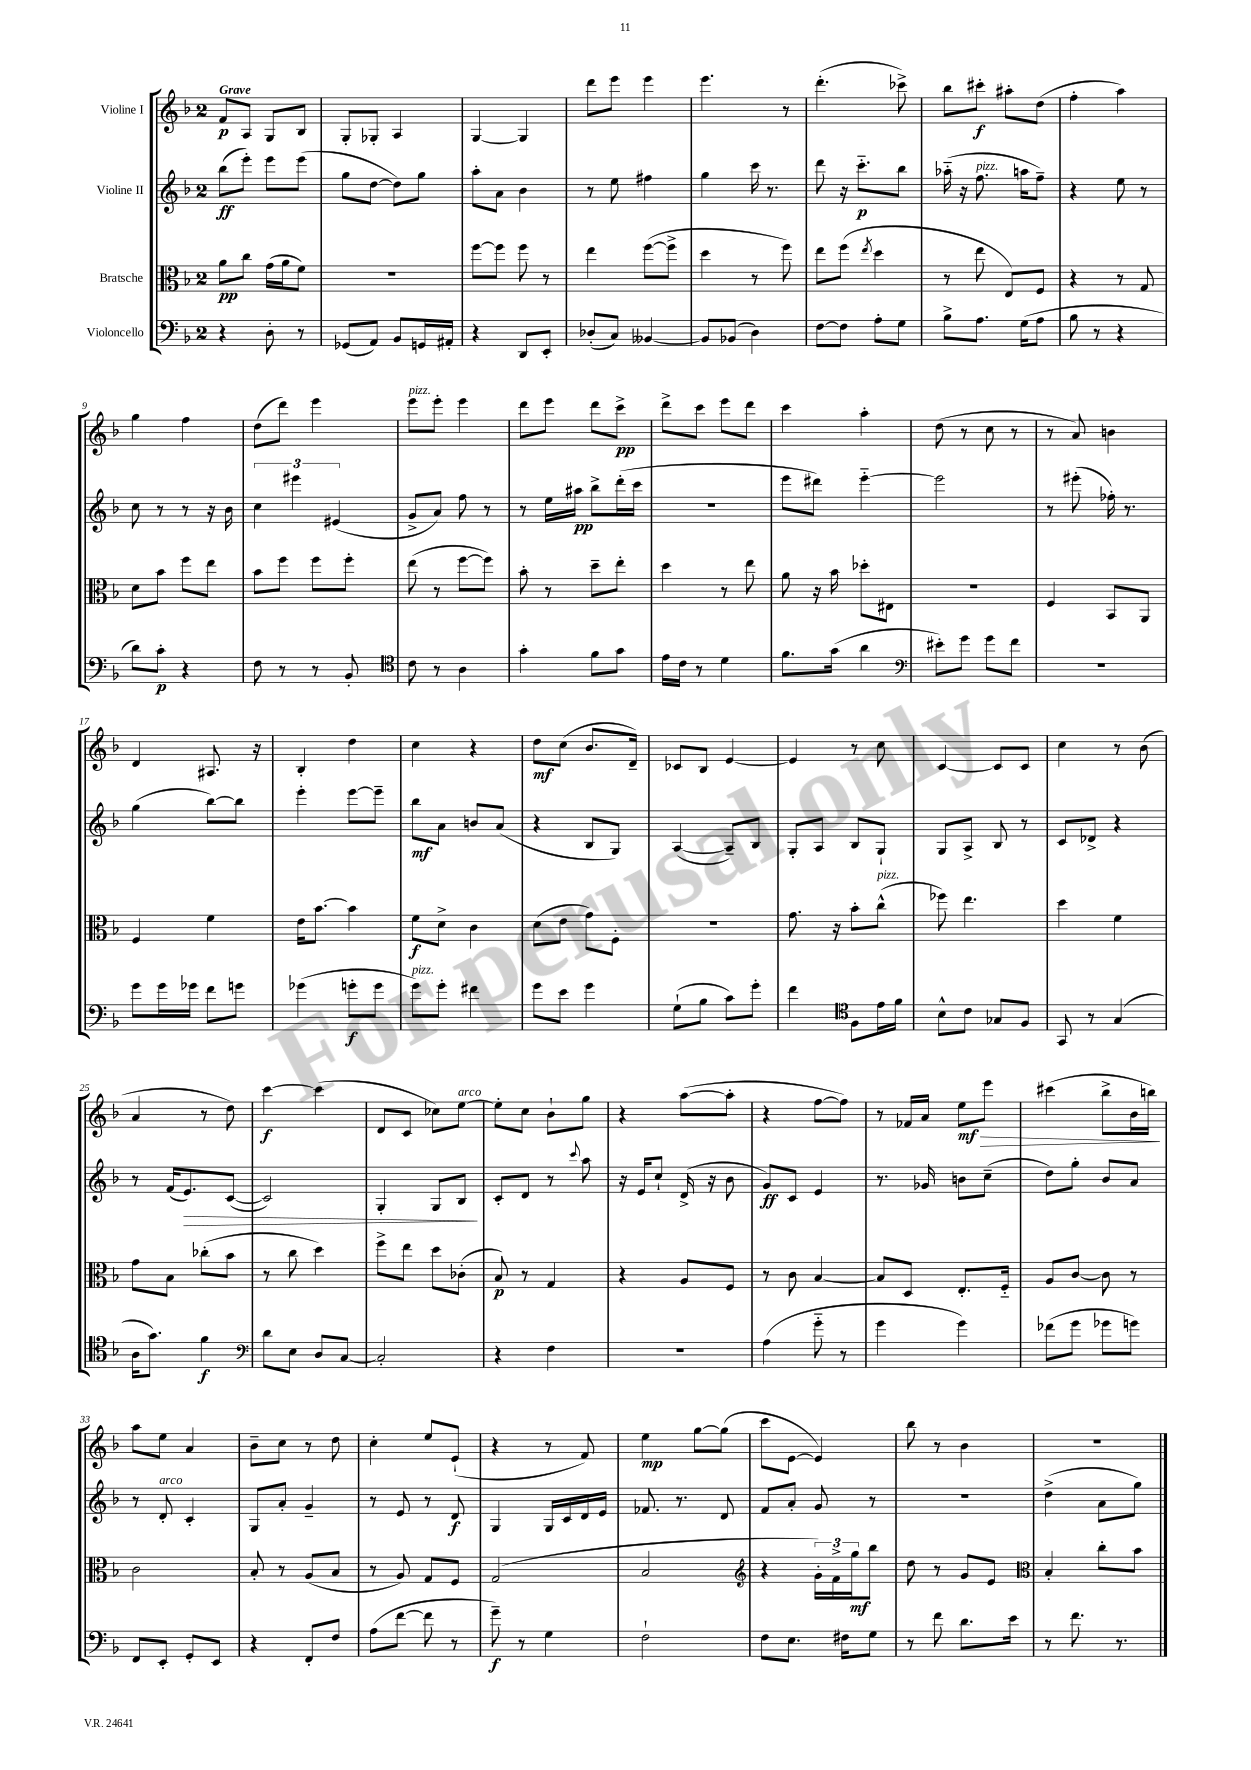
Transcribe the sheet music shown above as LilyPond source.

<<
\new StaffGroup <<
\new Staff = "s0" \with { instrumentName = "Violine I" } {
    \clef treble \key f \major \once \override Staff.TimeSignature.style = #'single-digit \time 2/4 \tempo "Grave"
    f'8\p a8 g8 bes8 |
    g8-. ges8-. a4 |
    g4~ g4 |
    d'''8 e'''8 e'''4 |
    e'''4. r8 |
    d'''4.-.( ces'''8->) |
    bes''8 cis'''8-.\f ais''8-. d''8( |
    f''4-. a''4) |
    g''4 f''4 |
    d''8( d'''8) e'''4 |
    e'''8^\markup { \italic "pizz." } e'''8-. e'''4 |
    d'''8 e'''8 d'''8 c'''8->\pp |
    d'''8-> c'''8 e'''8 d'''8 |
    c'''4 a''4-. |
    d''8( r8 c''8 r8 |
    r8 a'8) b'4 |
    d'4 ais8. r16 |
    bes4-. d''4 |
    c''4 r4 |
    d''8\mf c''8( bes'8. d'16--) |
    ces'8 bes8 e'4~ |
    e'4 r8 c''8 |
    c'4~ c'8 c'8 |
    c''4 r8 bes'8( |
    a'4 r8 d''8) |
    c'''4~\f c'''4( |
    d'8 c'8 ces''8) e''8~^\markup { \italic "arco" } |
    e''8-. c''8 bes'8-! g''8 |
    r4 a''8~( a''8-. |
    r4 f''8~ f''8) |
    r8 fes'16 a'16 e''8\mf\> e'''8 |
    cis'''4( bes''8-> bes'16 b''16\!) |
    a''8 e''8 a'4 |
    bes'8-- c''8 r8 d''8 |
    c''4-. e''8 e'8-!( |
    r4 r8 f'8) |
    e''4\mp g''8~ g''8( |
    c'''8 e'8~ e'4) |
    bes''8 r8 bes'4 |
    R2 \bar "|." |
}
\new Staff = "s1" \with { instrumentName = "Violine II" } {
    \clef treble \key f \major \once \override Staff.TimeSignature.style = #'single-digit \time 2/4
    bes''8\ff( e'''8-.) e'''8 e'''8( |
    g''8 d''8~ d''8) g''8 |
    a''8-. a'8 bes'4 |
    r8 e''8 fis''4 |
    g''4 c'''16 r8. |
    d'''8 r16 c'''8.-_\p bes''8 |
    aes''16-_( r16 f''8.^\markup { \italic "pizz." } a''16 f''8--) |
    r4 e''8 r8 |
    c''8 r8 r8 r16 bes'16 |
    \tuplet 3/2 { c''4 eis'''4 eis'4( } |
    g'8-> a'8) f''8 r8 |
    r8 e''16 ais''16\pp bes''8-> d'''16-.( c'''16 |
    r2 |
    e'''8 dis'''8) e'''4~-_ |
    e'''2 |
    r8 eis'''8-.( fes''16-.) r8. |
    g''4( bes''8~) bes''8 |
    e'''4-. e'''8~ e'''8-- |
    bes''8\mf a'8 b'8 a'8( |
    r4 bes8 g8) |
    a4~( a8--) bes8 |
    g8-. a8 bes8 g8-! |
    g8 a8-> bes8 r8 |
    c'8 des'8-> r4 |
    r8 f'16( e'8.\>) c'8~( |
    c'2) |
    g4-. g8 bes8\! |
    c'8-. d'8 r8 \appoggiatura { c'''8 } a''8 |
    r16 e'16 c''8-! d'16->( r16 bes'8 |
    g'8\ff) c'8 e'4 |
    r8. ges'16 b'8 c''8--( |
    d''8) g''8-. bes'8 a'8 |
    r8 d'8-.^\markup { \italic "arco" } c'4-. |
    g8 a'8-. g'4-- |
    r8 e'8 r8 d'8\f |
    g4 g16 c'16 d'16 e'16 |
    fes'8. r8. d'8 |
    f'8 a'8-. g'8 r8 |
    R2 |
    d''4->( a'8 g''8) \bar "|." |
}
\new Staff = "s2" \with { instrumentName = "Bratsche" } {
    \clef alto \key f \major \once \override Staff.TimeSignature.style = #'single-digit \time 2/4
    a'8\pp c''8 g'16( a'16 f'8) |
    R2 |
    f''8~ f''8 f''8 r8 |
    e''4 f''8~( f''8-> |
    d''4 r8 f''8) |
    e''8 f''8( \acciaccatura { e''8 } d''4 |
    r8 e''8 e8) f8 |
    r4 r8 g8 |
    d'8 bes'8 f''8 e''8 |
    bes'8 f''8 f''8 f''8-. |
    e''8( r8 f''8~ f''8) |
    bes'8-. r8 d''8-- e''8-. |
    d''4 r8 e''8 |
    a'8 r16 bes'16 des''8-. eis8 |
    r2 |
    f4 bes,8 a,8 |
    f4 f'4 |
    e'16 bes'8.~ bes'4 |
    f'8\f d'8-> c'4 |
    d'8( e'8 g'8) f8-. |
    R2 |
    g'8. r16 bes'8-. c''8-^^\markup { \italic "pizz." }( |
    fes''8) e''4. |
    d''4 f'4 |
    g'8 bes8 ces''8-.( bes'8 |
    r8 c''8 d''4) |
    f''8-> e''8 d''8 ces'8-.( |
    bes8\p) r8 g4 |
    r4 a8 f8 |
    r8 c'8 bes4~ |
    bes8 d8 e8.-. f16-_ |
    a8 c'8~ c'8 r8 |
    c'2 |
    bes8-. r8 a8( bes8 |
    r8 a8) g8 f8 |
    g2( |
    bes2 |
    \clef treble r4 \tuplet 3/2 { g'16-.) f'16-> g''16\mf } bes''8 |
    d''8 r8 g'8 e'8 |
    \clef alto bes4-. c''8-. bes'8 \bar "|." |
}
\new Staff = "s3" \with { instrumentName = "Violoncello" } {
    \clef bass \key f \major \once \override Staff.TimeSignature.style = #'single-digit \time 2/4
    r4 d8-. r8 |
    ges,8( a,8) bes,8 g,16 ais,16-. |
    r4 d,8 e,8-. |
    des8-.( c8) beses,4~ |
    beses,8 bes,8( d4) |
    f8~ f8 a8-. g8 |
    bes8-> a8. g16( a8 |
    bes8 r8 r4 |
    d'8) c'8-.\p r4 |
    f8 r8 r8 bes,8-. |
    \clef tenor c'8 r8 a4 |
    g'4-. f'8 g'8 |
    e'16 c'16 r8 d'4 |
    f'8. g'16( a'4 |
    \clef bass eis'8-.) g'8 g'8 f'8 |
    R2 |
    g'8 g'16 ges'16 f'8 g'8 |
    ges'4( g'8-.\f g'8 |
    g'8^\markup { \italic "pizz." }) g'8-. fis'4 |
    g'8 e'8 g'4 |
    g8-!( bes8 c'8) g'8-. |
    f'4 \clef tenor f8 e'16 f'16 |
    bes8-^ c'8 ges8 f8 |
    g,8 r8 g4( |
    a16 g'8.) f'4\f |
    \clef bass d'8 e8 d8 c8~ |
    c2-. |
    r4 f4 |
    r2 |
    a4( g'8-_ r8 |
    g'4 g'4) |
    fes'8( g'8 ges'8 g'8) |
    f,8 e,8-. g,8-. e,8 |
    r4 f,8-. f8 |
    a8( f'8~ f'8 r8 |
    g'8--\f) r8 g4 |
    f2-! |
    f8 e8. fis16 g8 |
    r8 f'8 d'8. e'16 |
    r8 f'8. r8. \bar "|." |
}
>>
>>
